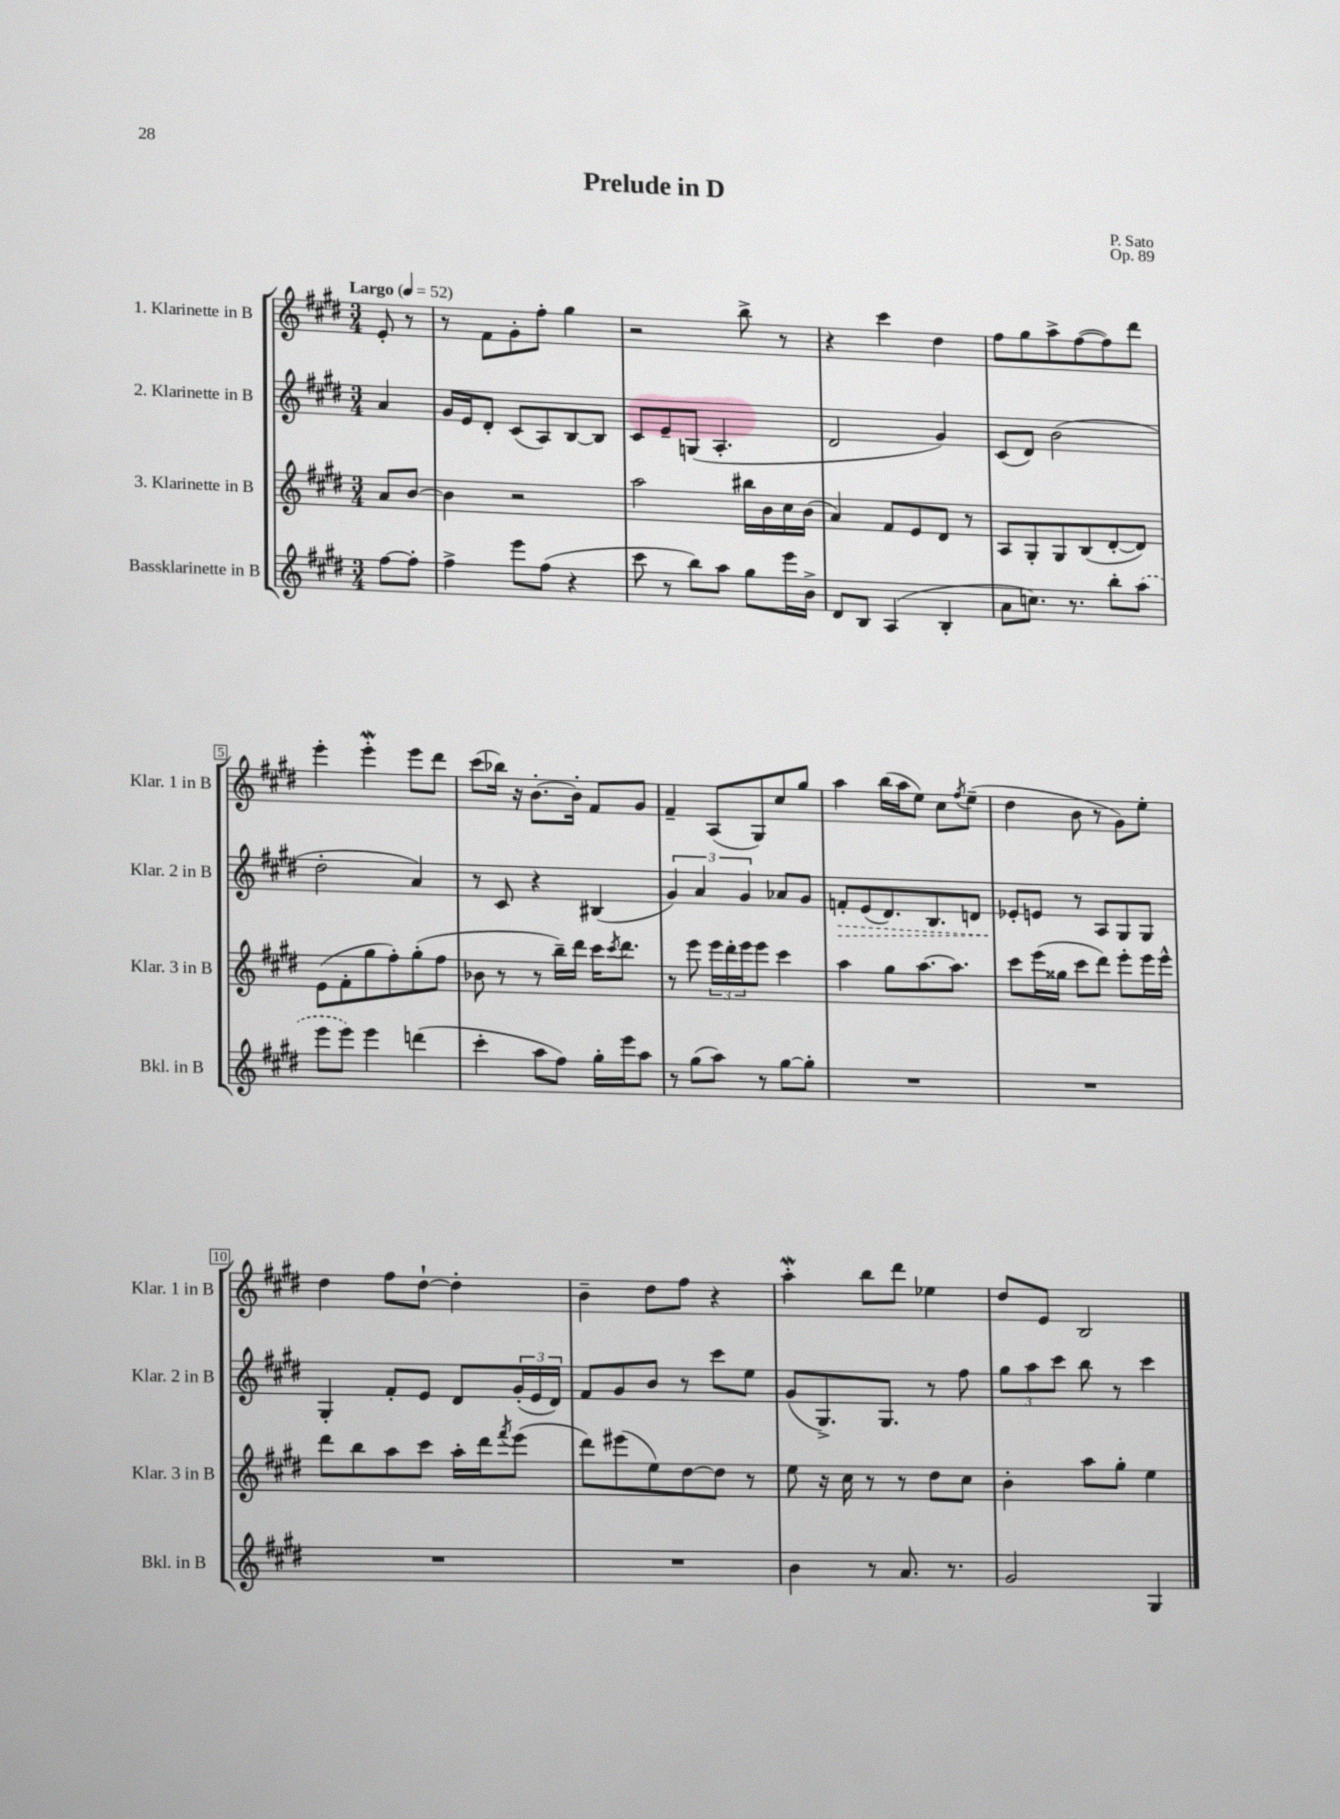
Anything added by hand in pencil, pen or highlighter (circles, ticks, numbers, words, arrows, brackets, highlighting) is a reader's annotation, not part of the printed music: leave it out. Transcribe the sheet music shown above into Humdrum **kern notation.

**kern	**kern	**kern	**kern
*staff4	*staff3	*staff2	*staff1
*clefG2	*clefG2	*clefG2	*clefG2
*k[f#c#g#d#]	*k[f#c#g#d#]	*k[f#c#g#d#]	*k[f#c#g#d#]
*M3/4	*M3/4	*M3/4	*M3/4
*MM52	*MM52	*MM52	*MM52
[8ff#\L	8a/L	4a/	8e'/
8ff#'\]J	[8b/J	.	8r
=	=	=	=
4ff#^\	4b\]	16g#/LL	8r
.	.	16e/J	.
.	.	8d#'/J	8f#\L
8eee\L	2r	(8c#/L	8g#'\
(8ff#\J	.	8A/)	8ff#'\J
4r	.	[8B/	4gg#\
.	.	8B/]J	.
=	=	=	=
8ccc#\	2aa\	8c#/L	2r
8r	.	8e~/	.
8bb\L)	.	(8G/J	.
8aa\J	.	4.A'/	.
8gg#\L	16bb#\LL	.	8bb^\
.	16b\	.	.
16eee\L	16cc#\	.	8r
16b^\JJ	(16b\JJ	.	.
=	=	=	=
8d#/L	4a/)	2d#/	4r
8B/J	.	.	.
(4A/	8f#/L	.	4ccc#\
.	8e/	.	.
4B'/	8d#/J	4g#/)	4dd#\
.	8r	.	.
=	=	=	=
8a\L	8A/L	(8c#/L	8ff#\L
8.cc\J)	8G#'/	8d#/J)	8gg#\
.	8G#/	(2b\	8aa^\
8.r	.	.	.
.	(8B/	.	([8ff#\
8bb'\L	[8d#'/	.	8ff#\])
(8aa\J	8d#/]J)	.	8ddd#\J
=	=	=	=
8eee\L	(8e\L	2dd#'\	4eee'\
8eee\J)	8f#'\	.	.
4eee\	8gg#\	.	4eee'\
.	8ff#'\)	.	.
(4ddd\	(8gg#'\	4a/)	8eee\L
.	8ff#\J	.	8ddd#\J
=	=	=	=
4ccc#'\	8b-\	8r	(8ccc#\L
.	8r	8c#/	16bb-\Jk)
.	.	.	16r
8aa\L	8r	4r	[8.b'\L
8ff#\J)	16bb~\LL)	.	.
.	16ddd#\JJ	.	16b'\]Jk
16gg#'\LL	16ccc#\LK	(4B#/	8f#/L
.	8qccc#/	.	.
16eee\J	8.ddd#\J	.	.
8aa\J	.	.	8g#/J
=	=	=	=
8r	8r	6g#/)	4f#~/
(8gg#\L	8eee\	.	.
.	.	6a/	.
8aa\J)	24eee\LL	.	(8A/L
.	24ddd#'\	.	.
.	24eee\J	6g#/	.
8r	8eee\J	.	8G#/)
[8gg#\L	4ccc#\	8a-/L	8cc#/
8gg#'\]J	.	8g#/J	8gg#/J
=	=	=	=
2.r	4aa\	8f'/L	4aa\
.	.	(8e/	.
.	8gg#\L	8.d#/)	(16bb\LL
.	.	.	16aa\J
.	[8.aa\	.	8ee\J)
.	.	8.B/	.
.	.	.	8cc#\L
.	8.aa\]J	.	.
.	.	.	8qff#/
.	.	8d/J	(8ee~\J
=	=	=	=
2.r	8ccc#\L	8e-'/L	4dd#\
.	(16eee\L	8e/J	.
.	16gg##\JJ	.	.
.	8ccc#\L	8r	8b\
.	8ddd#\J)	8A/L	8r
.	8eee'\L	8G#/	8g#\L)
.	16eee\L	8G#/J	8ee'\J
.	16eee^^\JJ	.	.
=	=	=	=
2.r	8ddd#\L	4G#'/	4dd#\
.	8bb\	.	.
.	8aa\	8f#'/L	8ff#\L
.	8ccc#\J	8e/J	[8dd#`\J
.	16aa'\LL	8d#/L	4dd#'\]
.	16ddd#\J	.	.
.	8qfff#/	.	.
.	(8eee\J	(24g#'/L	.
.	.	24e/	.
.	.	24d#/JJ)	.
=	=	=	=
2.r	8ddd#\L)	8f#/L	4b~\
.	(8eee#\	8g#/	.
.	8ee\)	8b/J	8dd#\L
.	[8dd#\	8r	8ff#\J
.	8dd#\]J	8ccc#\L	4r
.	8r	8ee\J	.
=	=	=	=
4b\	8ee\	(8g#/L	4aa'\
.	16r	8.G#^/)	.
.	16cc#\	.	.
8r	8r	.	8bb\L
.	.	8.G#/J	.
8.a/	8r	.	8ddd#\J
.	8dd#\L	8r	4ee-\
8.r	.	.	.
.	8cc#\J	8ff#\	.
=	=	=	=
2g#/	4b'\	12gg#\L	8dd#/L
.	.	12aa\	.
.	.	.	8e/J
.	.	12ccc#\J	.
.	8aa\L	8bb\	2B/
.	8gg#'\J	8r	.
4G#/	4ee\	4ccc#\	.
==	==	==	==
*-	*-	*-	*-
